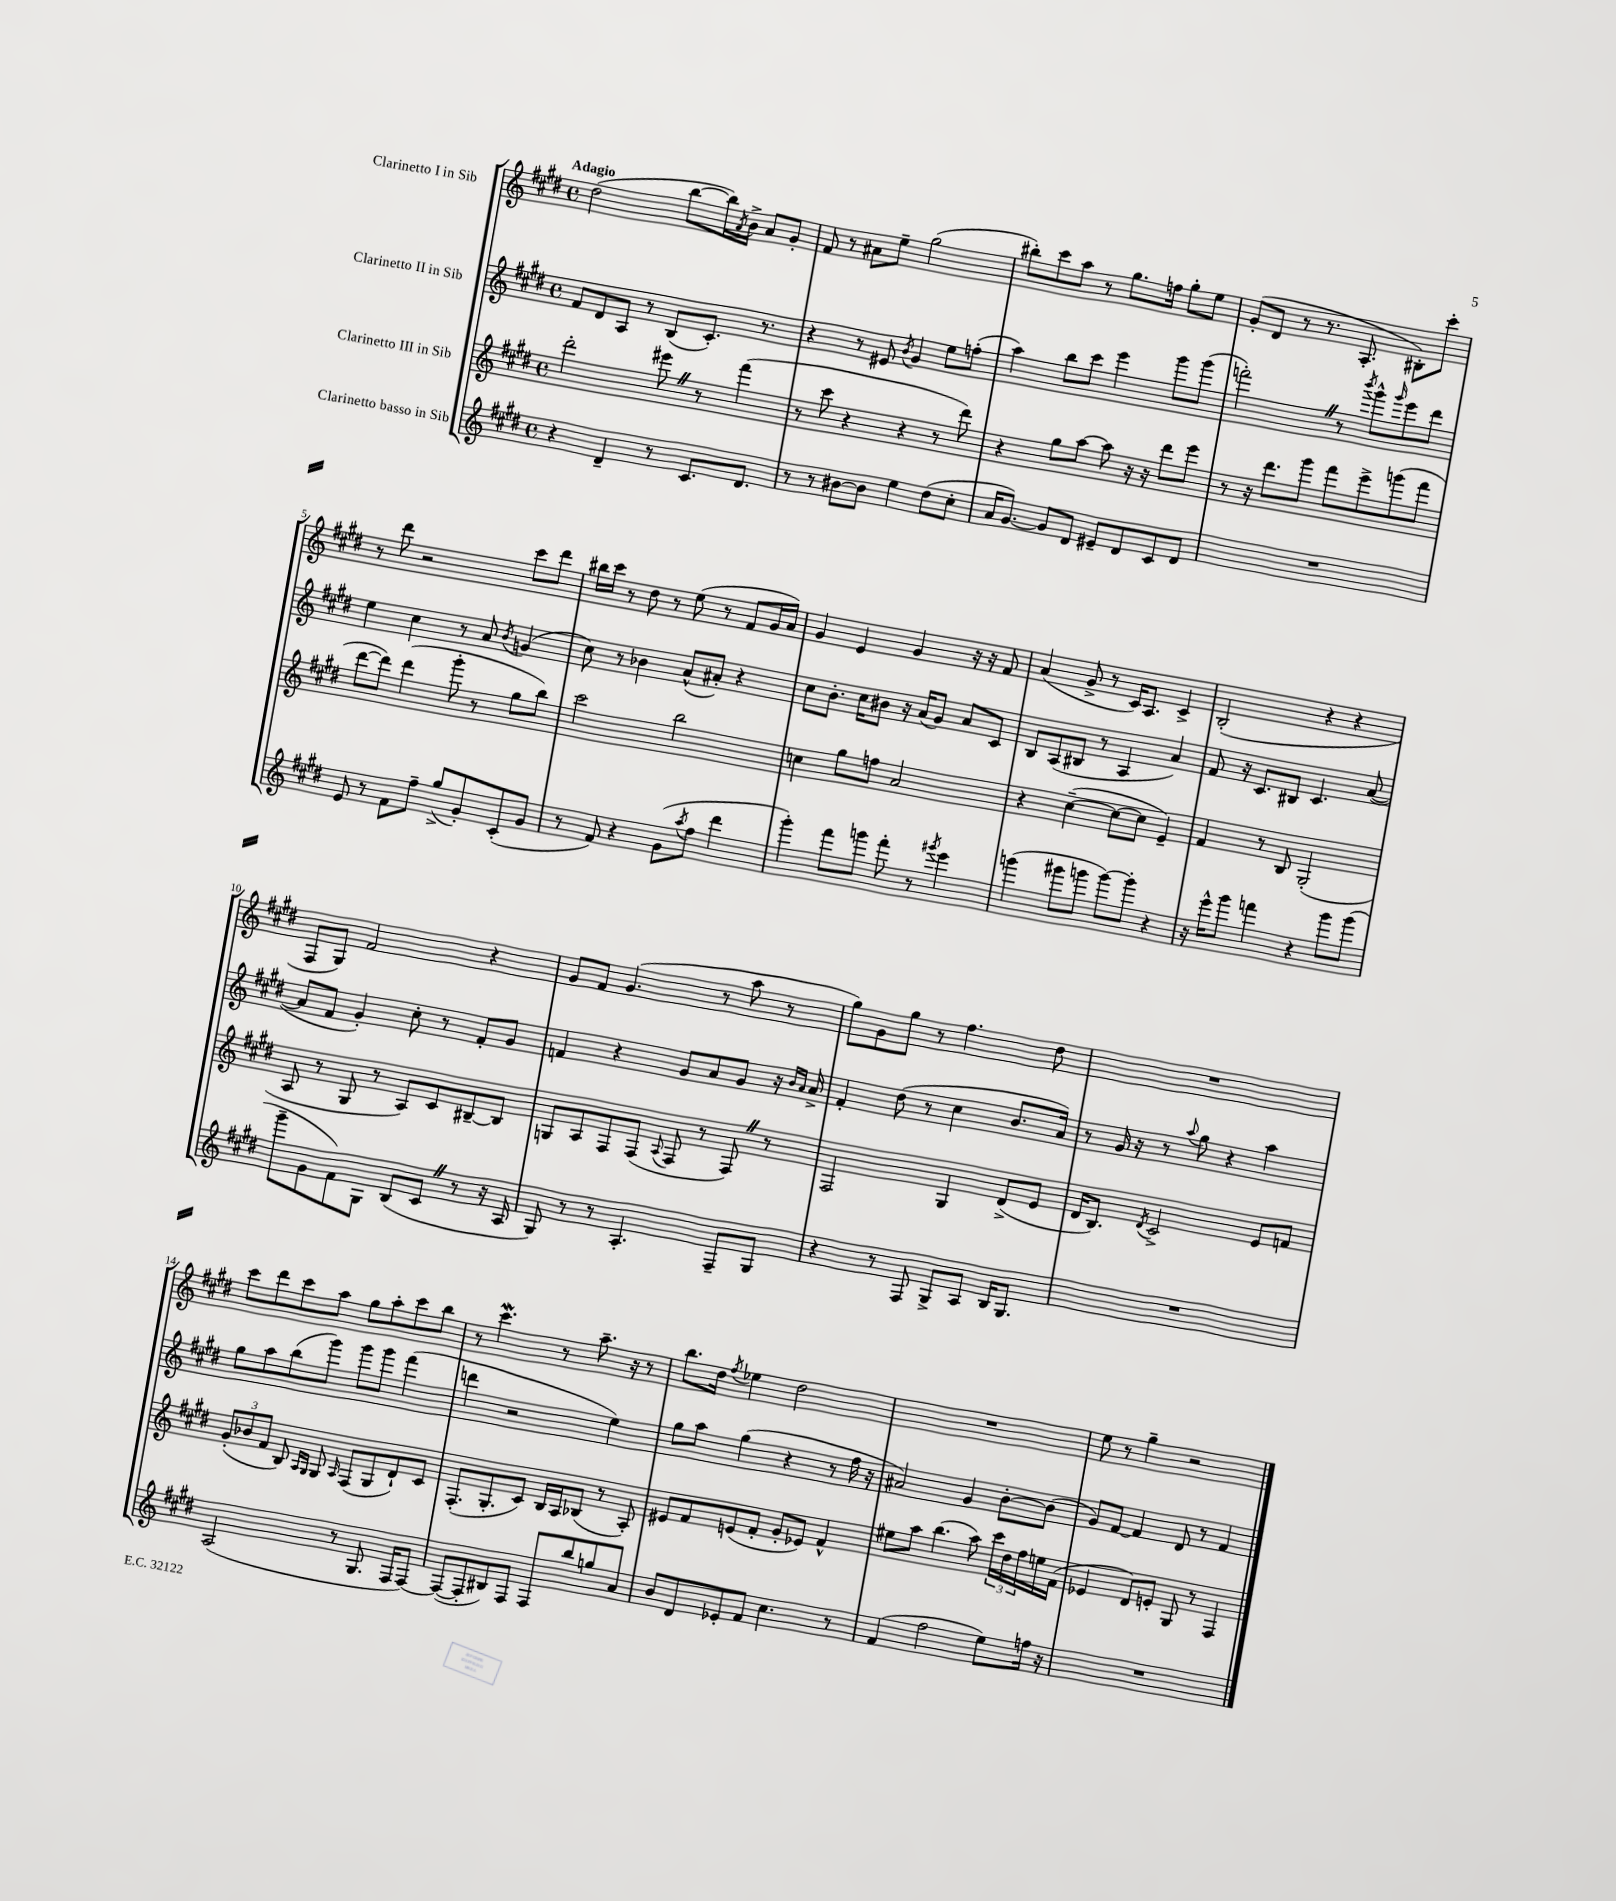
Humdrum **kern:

**kern	**kern	**kern	**kern
*part4	*part3	*part2	*part1
*staff4	*staff3	*staff2	*staff1
*I"Clarinetto basso in Sib	*I"Clarinetto III in Sib	*I"Clarinetto II in Sib	*I"Clarinetto I in Sib
*clefG2	*clefG2	*clefG2	*clefG2
*k[f#c#g#d#]	*k[f#c#g#d#]	*k[f#c#g#d#]	*k[f#c#g#d#]
*M4/4	*M4/4	*M4/4	*M4/4
*met(c)	*met(c)	*met(c)	*met(c)
=1	=1	=1	=1
!	!	!	!LO:TX:a:B:t=Adagio
4r	2ddd#'\	8f#/L	(2dd#\
.	.	8d#/	.
4d#~/	.	8A/J	.
.	.	8r	.
8r	8eee#XZ\	(8B/L	[8bb\L
8.c#/L	8r	8.c#'/J)	16bb\L])
.	.	.	8qa/
.	.	.	16b^\JJ
.	(4fff#\	.	8a/L
8.d#/J	.	8.r	.
.	.	.	8g#'/J
=2	=2	=2	=2
8r	8r	4r	8f#/
8r	8ccc#\	.	8r
[8b#X\L	4r	8r	8a#X\L
8b#\J]	.	8e#X/	8ee~\J
.	.	8qb/	.
4ee\	4r	4g#/	(2gg#\
(8dd#\L	8r	8ee\L	.
8cc#'\J	8ddd#\)	(8ffn'\J	.
=3	=3	=3	=3
16a/KL	4r	4aa\)	8bb#X'\L)
[8.g#/J)	.	.	.
.	.	.	8ccc#\
8g#/L]	8gg#\L	8bb\L	8aa\J
8d#/J	[8aa\J	8ccc#\J	8r
8e#X~/L	8aa\]	4eee\	8.gg#\L
8d#/	16r	.	.
.	16r	.	16ffn\Jk
8c#/	8ddd#\L	8ggg#\L	8gg#'\L
8d#/J	8eee\J	(8ggg#\J	8ee\J
=4	=4	=4	=4
1r	8r	2fffn'Z\)	(8g#'/L
.	16r	.	8d#/J
.	8.ddd#\L	.	.
.	.	.	8r
.	8ggg#\J	.	8.r
.	8fff#\L	8r	.
.	.	.	8.A'/
.	.	8qbbb/	.
.	8eee^\	8ggg#^^\L	.
.	.	16qqggg#/	.
.	(8gggn\	8eee\	8B#X'\L)
.	8fff#\J	8ddd#\J	8ccc#'\J
!!LO:LB:g=z
=5	=5	=5	=5
8e/	[8ddd#\L	4ee\	8r
8r	8ddd#\J])	.	8ddd#\
8f#\L	(4ddd#\	4cc#\	2r
8ff#~\J	.	.	.
(8gg#^/L	8ggg#'\	8r	.
8g#'/)	8r	8a/	.
.	.	8qb/	.
(8c#'/	8gg#\L	(4gn/	8ccc#\L
8g#/J	8bb\J)	.	8ddd#\J
=6	=6	=6	=6
8r	2ccc#\	8cc#\)	16bb#X\LL
.	.	.	16ccc#\JJ
8f#/)	.	8r	8r
4r	.	4b-X\	8dd#\
.	.	.	8r
(8g#\L	2bb\	(8a^^/L	(8ee\
8qaa/	.	.	.
8ff#\J	.	8a#X'/J)	8r
4ddd#\	.	4r	8f#/L
.	.	.	16g#/L
.	.	.	16a/JJ)
=7	=7	=7	=7
4ggg#'\)	4ccn\	8cc#\L	4g#/
.	.	8.b'\J	.
8fff#\L	8gg#\L	.	4e/
.	.	16cc#\KL	.
8gggn\J	8ffn\J	8b#X\J	.
8fff#'\	2a/	16r	4g#/
.	.	(16a/KL	.
8r	.	8g#/J)	.
8qggg#X/	.	.	.
4eee\	.	8a/L	16r
.	.	.	16r
.	.	8c#/J	8f#/
=8	=8	=8	=8
(4gggn\	4r	8B/L	(4a/
.	.	(8A/	.
8ggg#X\L	([4cc#~\	8B#X/J	8g#^/
8gggn\J	.	8r	8r
[8ggg\L)	8cc#\L_	4A/	16c#/KL)
.	.	.	8.A/J
8ggg'\J]	8cc#\J]	.	.
4r	4e~/)	4a/)	4c#^/
=9	=9	=9	=9
16r	4f#/	8f#/	(2B'/
16eee^^\KL	.	.	.
8ggg#\J	.	16r	.
.	.	8.c#/L	.
4fffn\	8r	.	.
.	8B/	8B#X/J	.
4r	(2G#'/	4.c#/	4r
8ggg#\L	.	.	4r
(8ggg#\J	.	([8a/	.
!!LO:LB:g=z
=10	=10	=10	=10
8ggg#~\L	8A/	8a/L]	8F#/L
8g#\	8r	8f#/J	8G#/J)
8f#\)	8G#/	4g#'/)	2f#/
8G#\J	8r	.	.
(8B/L	8A/L)	8cc#'\	.
8c#Z/J	8c#/	8r	.
8r	[8B#X~/	8f#'/L	4r
16r	8B#/J]	8g#/J	.
16A/	.	.	.
=11	=11	=11	=11
8G#/)	8Gn/L	4fn/	8g#/L
8r	8A/	.	8f#/J
8r	8F#/	4r	(4.g#/
4.A'/	(8F#/J	.	.
.	8qqA/	.	.
.	8F#/	8g#/L	.
.	8r	8a/	8r
8F#~/L	8F#Z/)	8g#/J	8aa\
8G#/J	8r	16r	8r
.	.	16qqb/LL	.
.	.	16qqa/JJ	.
.	.	16a^/	.
=12	=12	=12	=12
4r	2F#/	4f#'/	8gg#\L)
.	.	.	8g#\
8r	.	(8dd#\	8gg#\J
8F#/	.	8r	8r
8G#^/L	4G#/	4cc#\	4.ff#\
8A/J	.	.	.
16B/KL	(8d#^/L	8.b/L	.
8.G#/J	.	.	.
.	8e/J	.	8dd#\
.	.	16a/Jk)	.
=13	=13	=13	=13
1r	16d#/KL	8r	1r
.	8.B/J)	.	.
.	.	16g#/	.
.	.	16r	.
.	8qd#/	.	.
.	2c#^/	8r	.
.	.	8qqaa/	.
.	.	8gg#\	.
.	.	4r	.
.	8e/L	4aa\	.
.	8fn/J	.	.
!!LO:LB:g=z
=14	=14	=14	=14
(2A/	(12g#'/L	8gg#\L	8ccc#\L
.	12b-X/	.	.
.	.	8aa\	8ddd#\
.	12f#/J	.	.
.	8B/)	(8bb\	8ccc#\
.	16qqA/LL	.	.
.	16qqG#/JJ	.	.
.	8G#/	8ggg#\J)	8aa\J
.	16qqA/	.	.
8r	(8F#/L	8ggg#\L	8gg#\L
8.G#/	8G#/	8ggg#\J	8aa'\
.	8d#`/)	(4fff#\	8ccc#\
16F#/KL	.	.	.
[8F#/J)	8c#/J	.	8bb\J
=15	=15	=15	=15
(8F#/L_	(8.F#'/L	4dddn\	8r
8F#'/]	.	.	4.ccc#W\
.	8.G#'/	.	.
8B#X/)	.	2r	.
8F#/J	8c#/J)	.	.
8F#/L	16B/LL	.	8r
.	16A/J	.	.
8bb/	(8B-X/J	.	8.aa~\
8ggn/	8r	4ee\)	.
.	.	.	16r
8a/J	8A'/)	.	8r
=16	=16	=16	=16
8b/L	8e#X/L	8gg#\L	8.bb\L
8d#/	8f#/	8aa\J	.
.	.	.	16dd#\Jk
.	.	.	8qff#/
8e-X'/	(8en/	(4gg#\	4ee-X\
8f#/J	8f#'/J	.	.
4.cc#\	8g#'/L	4r	2dd#\
.	8e-X/J)	.	.
.	4f#^^/	8r	.
8r	.	16ff#\	.
.	.	16r	.
=17	=17	=17	=17
(4f#/	8ee#X\L	2a#X/)	1r
.	8aa\J	.	.
2ff#\	(4.bb\	.	.
.	.	4g#/	.
.	8aa\)	.	.
8ee\L)	24ccc#\LL	[8b'\L	.
.	24dd#\	.	.
.	24ff#\	.	.
16ffn\Jk	16een\	(8b\J]	.
16r	(16f#\JJ	.	.
=18	=18	=18	=18
1r	4e-X/	8g#/L)	8ee\
.	.	[8f#/J	8r
.	8d#/L)	4f#/]	4gg#~\
.	8en'/J	.	.
.	8G#/	8d#/	2r
.	8r	8r	.
.	4F#/	4f#/	.
==	==	==	==
*-	*-	*-	*-
